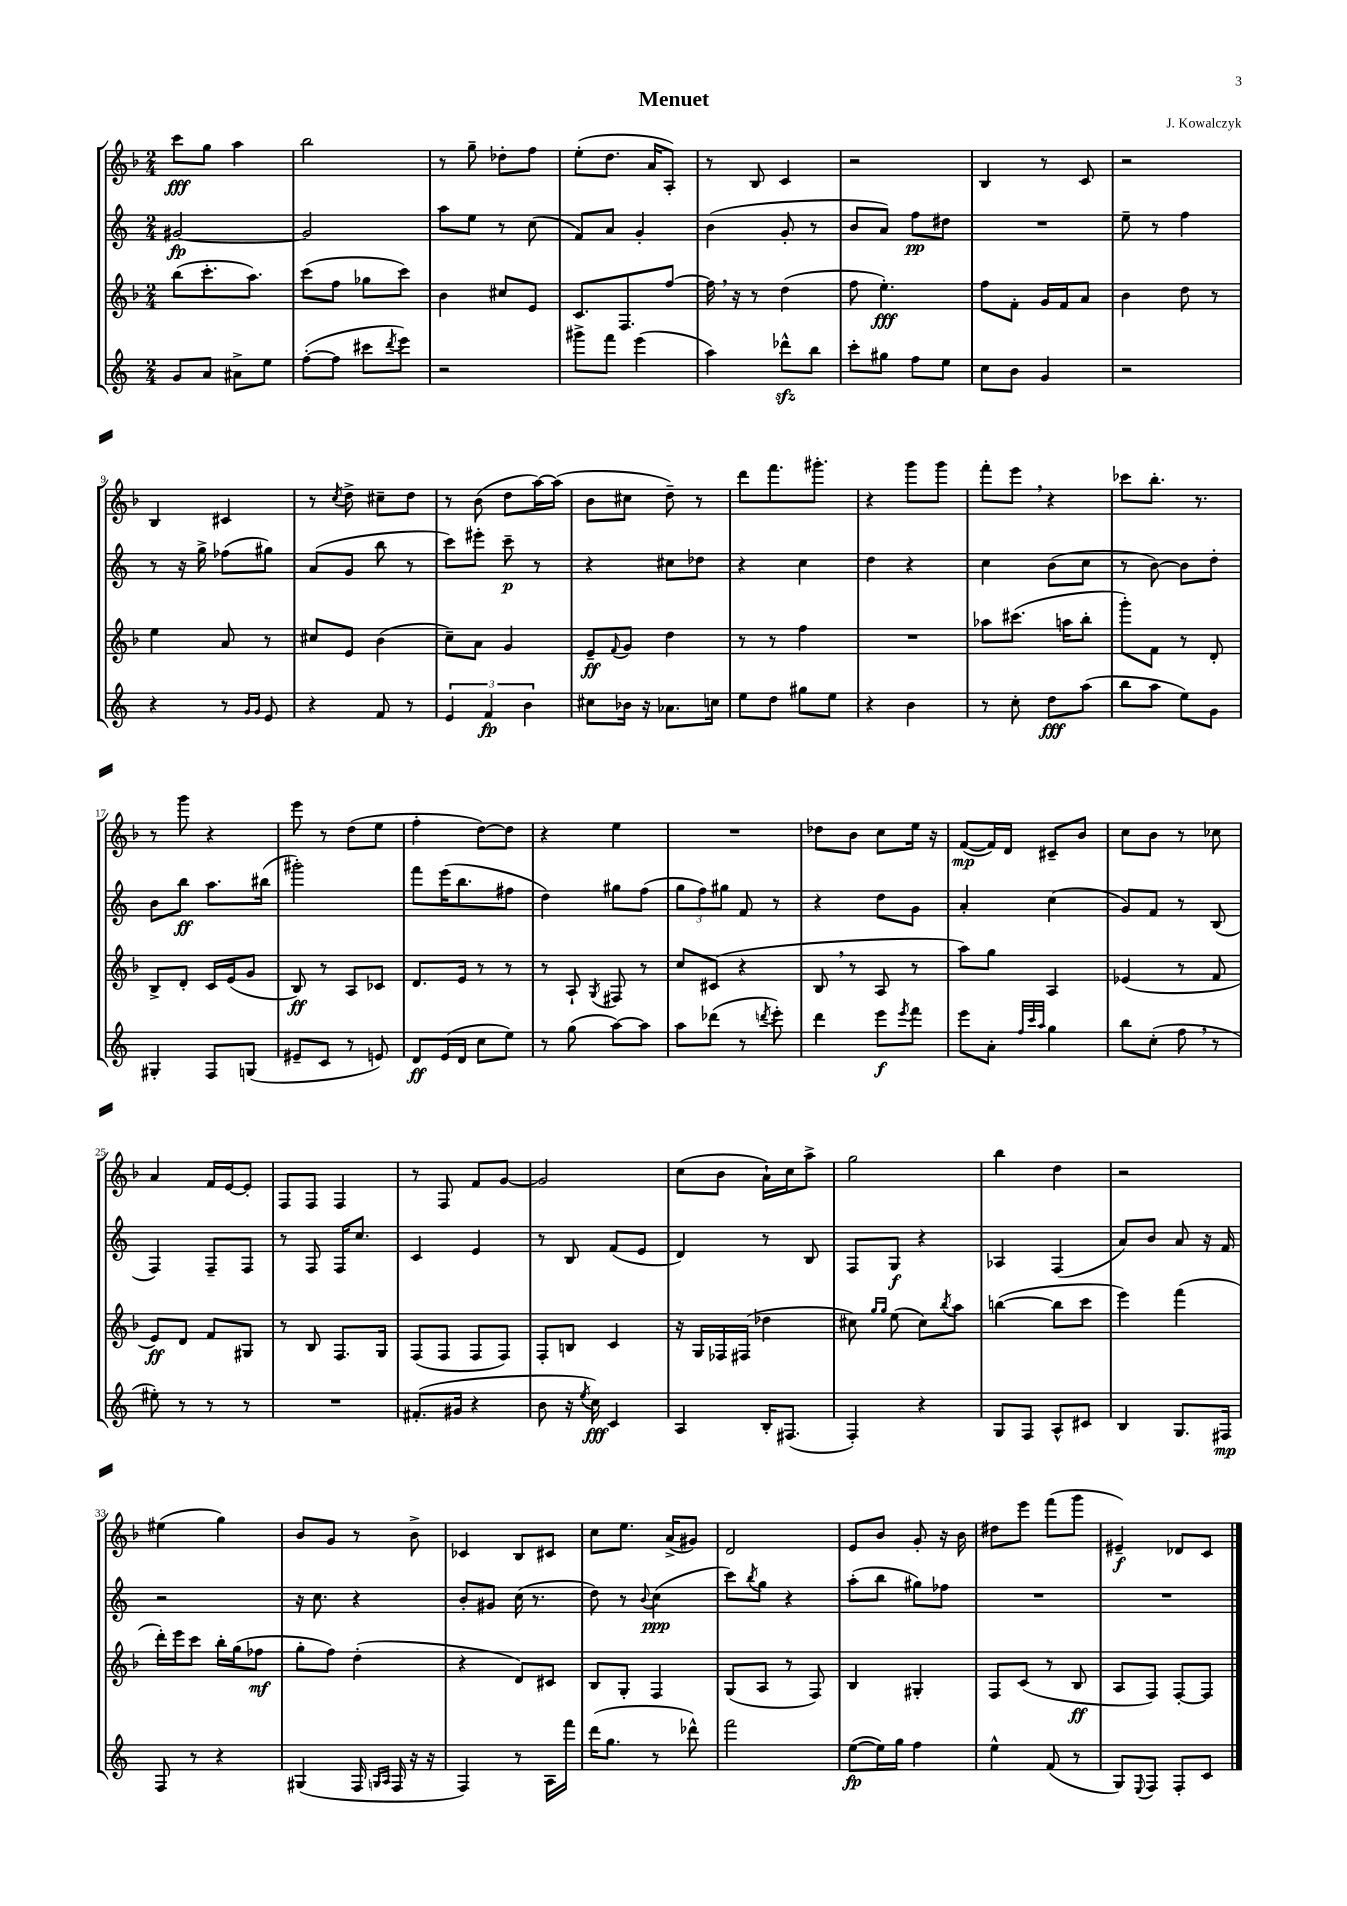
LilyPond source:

\header { title = "Menuet" composer = "J. Kowalczyk" }
<<
\new StaffGroup <<
\new Staff = "s0" {
    \clef treble \key f \major \numericTimeSignature \time 2/4
    c'''8\fff g''8 a''4 |
    bes''2 |
    r8 g''8-- des''8-. f''8 |
    e''8-.( d''8. a'16 a8-.) |
    r8 bes8 c'4 |
    r2 |
    bes4 r8 c'8 |
    r2 |
    bes4 cis'4 |
    r8 \acciaccatura { c''8 } d''8-> cis''8-- d''8 |
    r8 bes'8( d''8 a''16~) a''16( |
    bes'8 cis''8 d''8--) r8 |
    d'''8 f'''8. gis'''8.-. |
    r4 g'''8 g'''8 |
    f'''8-. e'''8 \breathe r4 |
    ces'''8 bes''8.-. r8. |
    r8 g'''8 r4 |
    e'''8 r8 d''8( e''8 |
    f''4-. d''8~) d''8 |
    r4 e''4 |
    R2 |
    des''8 bes'8 c''8 e''16 r16 |
    f'8~\mp( f'16) d'16 cis'8-- bes'8 |
    c''8 bes'8 r8 ces''8 |
    a'4 f'16 e'16~ e'8-. |
    f8 f8 f4 |
    r8 f8 f'8 g'8~ |
    g'2 |
    c''8( bes'8 a'16-!) c''16 a''8-> |
    g''2 |
    bes''4 d''4 |
    r2 |
    eis''4( g''4) |
    bes'8 g'8 r8 bes'8-> |
    ces'4 bes8 cis'8 |
    c''8 e''8. a'16->( gis'8) |
    d'2 |
    e'8 bes'8 g'8-. r16 bes'16 |
    dis''8 e'''8 f'''8( g'''8 |
    eis'4--\f) des'8 c'8 \bar "|." |
}
\new Staff = "s1" {
    \clef treble \key c \major \numericTimeSignature \time 2/4
    gis'2~\fp |
    gis'2 |
    a''8 e''8 r8 c''8( |
    f'8) a'8 g'4-. |
    b'4( g'8-. r8 |
    b'8 a'8) f''8\pp dis''8 |
    R2 |
    e''8-- r8 f''4 |
    r8 r16 g''16-> fes''8( gis''8) |
    a'8( g'8 b''8 r8 |
    c'''8) eis'''8-. c'''8--\p r8 |
    r4 cis''8 des''8 |
    r4 c''4 |
    d''4 r4 |
    c''4 b'8( c''8 |
    r8 b'8~) b'8 d''8-. |
    b'8 b''8\ff a''8. bis''16( |
    gis'''2-.) |
    f'''8 e'''16( b''8. fis''8 |
    d''4) gis''8 f''8( |
    \tuplet 3/2 { g''8 f''8) gis''8 } f'8 r8 |
    r4 d''8 g'8 |
    a'4-. c''4( |
    g'8) f'8 r8 b8( |
    f4) f8-- f8 |
    r8 f8 f16 c''8. |
    c'4 e'4 |
    r8 b8 f'8( e'8 |
    d'4) r8 b8 |
    f8 g8\f r4 |
    aes4 f4( |
    a'8) b'8 a'8 r16 f'16 |
    r2 |
    r16 c''8. r4 |
    b'8-. gis'8 c''16( r8. |
    d''8) r8 \appoggiatura { b'8 } c''4\ppp( |
    c'''8) \acciaccatura { b''8 } g''8 r4 |
    a''8-.( b''8 gis''8) fes''8 |
    R2 |
    R2 \bar "|." |
}
\new Staff = "s2" {
    \clef treble \key f \major \numericTimeSignature \time 2/4
    bes''8( c'''8.-. a''8.) |
    c'''8( f''8 ges''8 c'''8) |
    bes'4 cis''8 e'8 |
    c'8. f8. f''8~ |
    f''16 \breathe r16 r8 d''4( |
    f''8 e''4.-.\fff) |
    f''8 f'8-. g'16 f'16 a'8 |
    bes'4 d''8 r8 |
    e''4 a'8 r8 |
    cis''8 e'8 bes'4( |
    c''8--) a'8 g'4 |
    e'8--\ff \appoggiatura { f'8 } g'8 d''4 |
    r8 r8 f''4 |
    R2 |
    aes''8 cis'''8.( a''16 bes''8-. |
    g'''8-.) f'8 r8 d'8-. |
    bes8-> d'8-. c'16 e'16( g'8 |
    bes8\ff) r8 a8 ces'8 |
    d'8. e'16 r8 r8 |
    r8 a8-! \acciaccatura { g8 } fis8 r8 |
    c''8 cis'8( r4 |
    bes8 \breathe r8 a8 r8 |
    a''8) g''8 a4 |
    ees'4( r8 f'8 |
    e'8\ff) d'8 f'8 gis8 |
    r8 bes8 f8. g16 |
    f8( f8 f8 f8) |
    f8-. b8 c'4 |
    r16 g16 fes16 fis16( des''4 |
    cis''8) \grace { g''16 g''16 } e''8( cis''8) \acciaccatura { bes''8 } a''8 |
    b''4~( b''8 c'''8 |
    e'''4) f'''4( |
    d'''16-.) e'''16 c'''8 bes''16-. g''16( fes''8\mf |
    g''8-. f''8) d''4-.( |
    r4 d'8) cis'8 |
    bes8 g8-. f4 |
    g8( a8 r8 f8) |
    bes4 gis4-. |
    f8 c'8( r8 bes8\ff |
    a8 f8) f8~-. f8 \bar "|." |
}
\new Staff = "s3" {
    \clef treble \key c \major \numericTimeSignature \time 2/4
    g'8 a'8 ais'8-> e''8 |
    f''8~-.( f''8 cis'''8 \acciaccatura { d'''8 } e'''8) |
    r2 |
    gis'''8-> f'''8 e'''4( |
    a''4) des'''8-^\sfz b''8 |
    c'''8-. gis''8 f''8 e''8 |
    c''8 b'8 g'4 |
    r2 |
    r4 r8 \grace { g'16 g'16 } e'8 |
    r4 f'8 r8 |
    \tuplet 3/2 { e'4 f'4\fp b'4 } |
    cis''8 bes'16 r16 aes'8. c''16 |
    e''8 d''8 gis''8 e''8 |
    r4 b'4 |
    r8 c''8-. d''8\fff a''8( |
    b''8 a''8 e''8) g'8 |
    gis4-. f8 g8( |
    eis'8-- c'8 r8 e'8) |
    d'8\ff e'16( d'16 c''8 e''8) |
    r8 g''8( a''8~) a''8 |
    a''8 des'''8( r8 \acciaccatura { d'''8 } e'''8-.) |
    d'''4 e'''8\f \acciaccatura { e'''8 } f'''8 |
    e'''8 a'8-. \grace { f''32 c'''32 a''32 } g''4 |
    b''8 c''8-.( f''8 \breathe r8 |
    eis''8-.) r8 r8 r8 |
    R2 |
    fis'8.-.( gis'16 r4 |
    b'8 r16 \acciaccatura { e''8 } c''16\fff) c'4 |
    a4 b16-. fis8.( |
    f4-.) r4 |
    g8 f8 a8-^ cis'8 |
    b4 g8. fis16\mp |
    f8 r8 r4 |
    gis4( f16 \grace { g16 a16 } f16 r16 r16 |
    f4) r8 a16 f'''16 |
    d'''16( g''8. r8 des'''8-^) |
    f'''2 |
    e''8~\fp( e''16) g''16 f''4 |
    e''4-^ f'8( r8 |
    g8) \appoggiatura { e8 } f8 f8-. c'8 \bar "|." |
}
>>
>>
